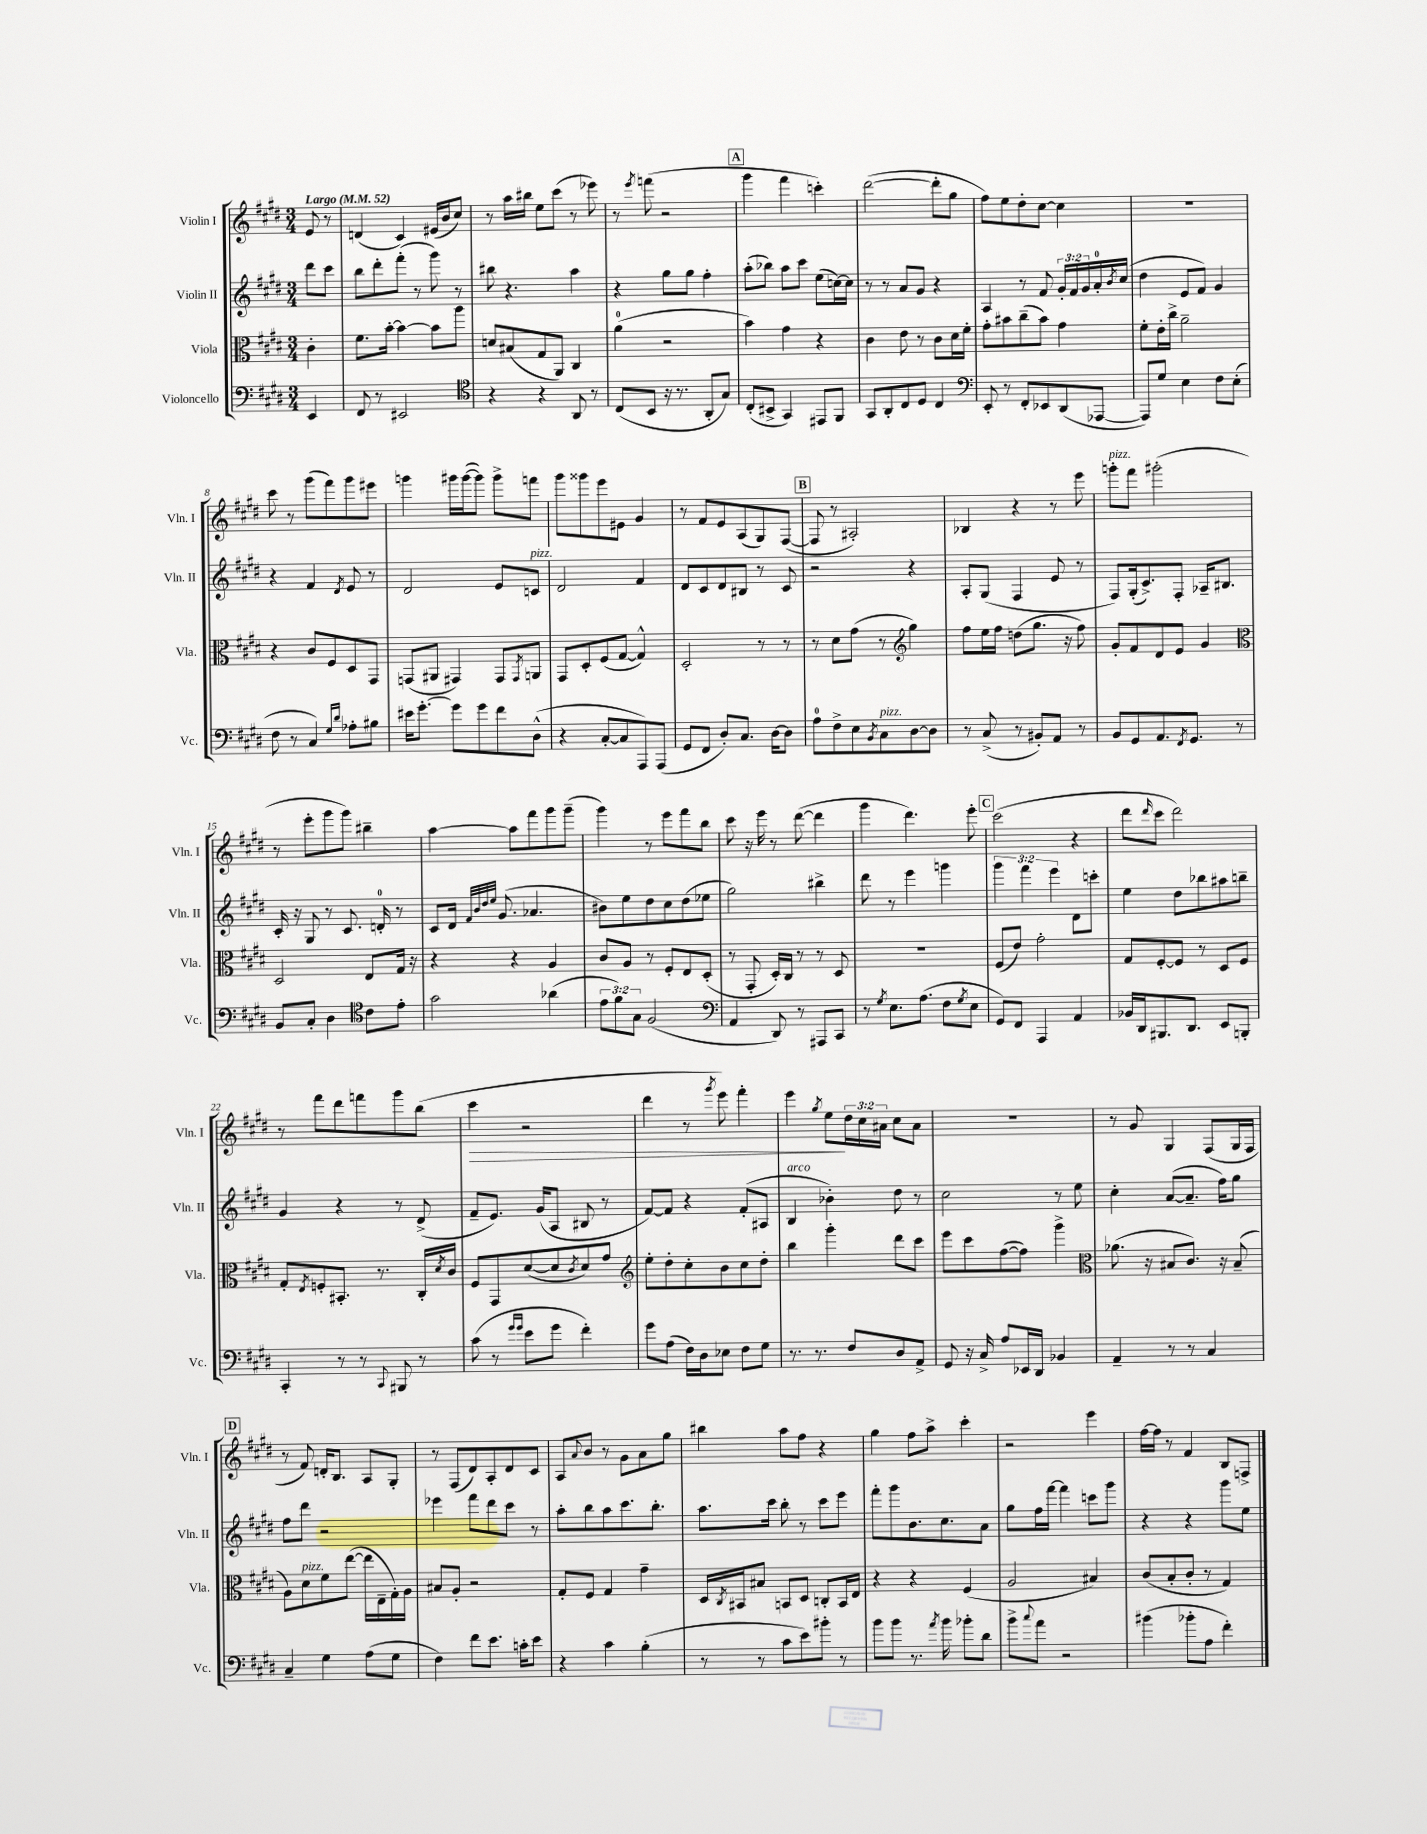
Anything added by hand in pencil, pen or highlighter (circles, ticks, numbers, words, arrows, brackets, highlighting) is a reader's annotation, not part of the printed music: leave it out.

**kern	**kern	**kern	**kern
*staff4	*staff3	*staff2	*staff1
*clefF4	*clefC3	*clefG2	*clefG2
*k[f#c#g#d#]	*k[f#c#g#d#]	*k[f#c#g#d#]	*k[f#c#g#d#]
*M3/4	*M3/4	*M3/4	*M3/4
*MM52	*MM52	*MM52	*MM52
4EE/	4c#'\	8ddd#\L	8e/
.	.	8ccc#\J	8r
=	=	=	=
8FF#/	8.f#\L	8bb\L	(4d/
8r	.	8ddd#'\	.
.	[16b'\Jk	.	.
2EE#/	4b\_	(8fff#'\J	4c#/)
.	.	8r	.
.	8b\]L	8ggg#\)	(16e#/LL
.	.	.	16b/J
.	8aa\J	8r	8cc#/J)
=	=	=	=
*clefC4	*	*	*
4r	8d/L	8bb#\	8r
.	(8B#/	4.r	16aa\LL
.	.	.	16bb#\JJ
4r	8G#/	.	8ee\L
.	8AA/J)	.	(8ccc#\J
8AA/	4C#/	4aa\	8r
8r	.	.	8eee-\)
=	=	=	=
(8C#/L	(4a\	4r	8r
.	.	.	8qeee/
8BB/J	.	.	(8fff\
16r	2r	8gg#\L	2r
8.r	.	.	.
.	.	8gg#\J	.
8AA'/L	.	4ff#'\	.
8G#/J)	.	.	.
=	=	=	=
(8C#'/L	4b\)	(8aa'\L	4ggg#\
8BB#^/J	.	8bb-\J)	.
4GG#/)	4g#\	8aa\L	4fff#\
.	.	8ccc#\J	.
8EE#/L	4r	(8ee\L	4ccc'\)
8FF#/J	.	[16cc\L)	.
.	.	16cc\]JJ	.
=	=	=	=
8GG#/L	4c#\	8r	([2ddd#\
8AA'/	.	8r	.
8C#/	8e\	8a/L	.
8D#/J	8r	8g#/J	.
4C#/	8c#\L	4r	8ddd#'\]L
.	16d#\L	.	8gg#\J
.	16f#'\JJ	.	.
=	=	=	=
*clefF4	*	*	*
8EE'/	8g#'\L	4A/	8ff#\L)
8r	8b#\	.	8ee\
8FF#'/L	(8cc#~\	8r	8dd#'\
8EE-/	8b#\J)	8f#/	[8cc#\J
(8DD#/	4g#\	24g#'/LL	4cc#\]
.	.	24f#/	.
.	.	24g#/	.
[8AAA-/J	.	16a'/	.
.	.	8qb/	.
.	.	(16cc#/JJ	.
=	=	=	=
8AAA-/]L)	8f#'\L	4dd#\	2.r
8G#/J	16e'\L	.	.
.	16cc#^\JJ	.	.
4E\	2a~\	8e/L	.
.	.	8f#/J)	.
8F#\L	.	4g#/	.
(8E'\J	.	.	.
=	=	=	=
8F#\	4r	4r	8ccc#\
8r	.	.	8r
4C#/)	8c#/L	4f#/	(8ggg#\L
.	8F#/	.	8fff#\)
16qqG#/LL	.	.	.
16qqd#/JJ	.	8qd#/	.
8A-'\L	8D#/	8e/	8ggg#\
8B#\J	8GG#/J	8r	8eee#\J
=	=	=	=
16e#\LK	(8GG/L	2d#/	4ggg\
[8.g#'\J	.	.	.
.	8AA#/J	.	.
8g#\]L	4GG#/)	.	16ggg#\LL
.	.	.	([16ggg#\J
8g#\	.	.	8ggg#\]J)
8f#\	8GG#/L	8e/L	8ggg#^\L
.	8qGG#/	.	.
(8D#^^\J	8AA/J	8c/J	8fff\J
=	=	=	=
4r	8GG#/L	2d#/	8ggg#\L
.	8D#'/	.	8ggg##\
[8C#'/L	(8F#/	.	8eee\
8C#/]	[8G#/J	.	8e#\J
8AAA/)	4G#^^/])	4f#/	4g#/
(8AAA/J	.	.	.
=	=	=	=
8GG#/L	2D#'/	8d#/L	8r
8FF#/J	.	8c#/	8f#/L
8D#'/L)	.	8d#/	8e/
8.C#/J	.	8B#/J	(8A/
.	8r	8r	8G#/)
[16D#\LK	.	.	.
8D#\]J	8r	8c#/	([8F#/J
=	=	=	=
8A\L	8r	2r	8F#/]
8F#^\	8d#\L	.	8r
8E\	(8g#\J	.	2A#'/)
8qBB/	.	.	.
8C#\	8r	.	.
*	*clefG2	*	*
[8D#\	4gg#\)	4r	.
8D#\]J	.	.	.
=	=	=	=
8r	8ff#\L	8A'/L	4B-/
(8C#^/	16ee\L	(8G#/J	.
.	16ff#\JJ	.	.
8r	(8dd\L	4F#/	4r
8BB#'/L)	8.gg#\J	.	.
8AA/J	.	8e/	8r
.	16r	.	.
8r	8ff#\)	8r	8eee\
=	=	=	=
8BB/L	8g#'/L	8F#/L)	8ggg'\L
8GG#/	8f#/	(16G#'/k	8fff#\J
.	.	8.c#^/)	.
8.AA/	8d#/	.	(2ggg#'\
.	8e/J	8F#'/J	.
8qFF#/	.	.	.
8.GG#/J	.	.	.
.	4g#/	16A-~/LK	.
.	.	8.B#/J	.
8r	.	.	.
=	=	=	=
*	*clefC3	*	*
8BB/L	2D#/	16c#'/	8r
.	.	16r	.
8C#'/J	.	8G#/	8eee'\L
4D#\	.	8r	8ggg#\
.	.	8.c#/	8ggg#\J)
*clefC4	*	*	*
8c#\L	8E/L	.	4bb#~\
.	.	16d'/	.
8e'\J	16G#/Jk	8r	.
.	16r	.	.
=	=	=	=
2g#\	4r	8c#/L	[4aa\
.	.	16d#/Jk	.
.	.	32qqf#/LLL	.
.	.	32qqb/	.
.	.	32qqdd#/	.
.	.	32qqee/JJJ	.
.	.	(8.g#/	.
.	4r	.	8aa\]L
.	.	4.a-/	8fff#\
(4a-\	4A/	.	8ggg#\
.	.	.	(8ggg#~\J
=	=	=	=
12e\L	8c#/L	8b#\L)	4ggg#\)
12f#\)	.	.	.
.	8A/J	8ee\	.
12G#\J	.	.	.
(2F#/	8r	8dd#\	8r
.	8F#'/L	8cc#\	8eee\L
.	8E/	(8dd#\	8fff#\
.	(8D#'/J	8ee-\J	8bb\J
=	=	=	=
*clefF4	*	*	*
4AA/	8r	2gg#\)	8ccc#\
.	8GG#'/	.	16r
.	.	.	16eee\
8DD#/)	16D#'/LL)	.	8r
.	16C#/JJ	.	.
8r	8r	.	([8ddd#\
8AAA#/L	8r	4bb#^\	4ddd#\]
8CC#/J	8D#/	.	.
=	=	=	=
8r	2.r	8ddd#\	4ggg#\
8qG#/	.	.	.
8.E\L	.	8r	.
.	.	4eee\	4.ddd#\)
(8.A\J	.	.	.
8F#\L	.	4ggg\	.
8qG#/	.	.	.
8E\J	.	.	8eee'\
=	=	=	=
8GG#/L)	(8F#/L	6ggg#\	(2ccc#\
8FF#/J	8e/J)	.	.
.	.	6fff#\	.
4AAA/	2g#'\	.	.
.	.	6eee\	.
4AA/	.	8d#\L	4r
.	.	8ccc'\J	.
=	=	=	=
16BB-/LL	8G#/L	4ee\	8ddd#\L
16DD#/J	.	.	.
.	.	.	16qqddd#/
8.BBB#/	[8F#'/	.	8ccc#\J
.	8F#/]J	8dd#\L	2ddd#\)
8.DD#/J	.	.	.
.	8r	8bb-\	.
8EE/L	8D#/L	8aa#\	.
8BBB'/J	8F#/J	8bb~\J	.
=	=	=	=
4CC#'/	8G#'/L	4g#/	8r
.	8qE/	.	.
.	8F'/	.	8fff#\L
8r	8.BB#'/J	4r	8ddd#\
8r	.	.	8fff\
.	8.r	.	.
8qqCC#/	.	.	.
8BBB#/	.	8r	8ggg#\
8r	16C#'/LL	(8d#^/	(8bb\J
.	8qd#/	.	.
.	16c#/JJ	.	.
=	=	=	=
(8c#\	8F#/L	8f#~/L	4ccc#\
8r	8GG#/	8.e/J)	.
16qqg#/LL	.	.	.
16qqg#/JJ	.	.	.
8e\L	([8d#/	.	2r
.	.	(16g#/LK	.
8g#\J	8d#/]	8A/J	.
.	8qc#/	.	.
4f#'\)	8d#/)	8B#/	.
.	8g#/J	8r	.
=	=	=	=
*	*clefG2	*	*
8g#\L	8ee'\L	[8f#/L)	4ddd#\
(8A\J	8dd#'\	8f#/]J	.
16F#\LL)	8cc#'\	4r	8r
16D#\J	.	.	.
.	.	.	8qggg#/
8E-\J	8b\	.	8eee\)
8F#\L	8cc#\	(8f#'/L	4fff#'\
8G#\J	8dd#'\J	8A#/J	.
=	=	=	=
8.r	4bb\	4B/	4eee\
8.r	.	.	.
.	.	.	8qgg#/
.	4ggg#'\	4b-'\)	8ee\L
8F#/L	.	.	24dd#\L
.	.	.	24cc#\
.	.	.	24a#\JJ
8D#/	8ddd#\L	8dd#\	8cc#\L
8AA^/J	8ccc#\J	8r	8a#\J
=	=	=	=
8GG#/	8eee\L	2cc#\	2.r
16r	8ccc#\	.	.
16C#^/	.	.	.
8A/L	([8ff#\	.	.
16EE-/L	8ff#\]J)	.	.
16DD#/JJ	.	.	.
4BB-/	4ggg#^\	8r	.
.	.	8ee\	.
=	=	=	=
*	*clefC3	*	*
4AA~/	(8.a-\	4cc#'\	8r
.	.	.	8g#/
.	16r	.	.
8r	8B#/L	([8a/L	4G#/
8r	8.c#/J)	8.a~/]J	.
4C#/	.	.	(8F#/L
.	16r	16ff#\LK)	.
.	(8B#~/	8gg#\J	16G#/L
.	.	.	16F#/JJ
=	=	=	=
4C#~/	8A\L)	8ff#\L	8r
.	8d#\	8ddd#\J	8f#/)
4G#\	8f#\	2r	16d'/LK
.	.	.	8.B/J
.	([8ee\J	.	.
(8A\L	16ee\]LL	.	8A/L
.	16E~\	.	.
8G#\J	16G#'\)	.	8G#'/J
.	16A\JJ	.	.
=	=	=	=
4F#\)	8B#/L	4eee-\	8r
.	8A'/J	.	(8F#/L
8f#\L	2r	8fff#\L	8d#/)
8.e\J	.	8ddd#\	8A'/
.	.	8ccc#\J	8d#/
16c'\LK	.	.	.
8e\J	.	8r	8c#/J
=	=	=	=
4r	8G#'/L	8aa'\L	8A/L
.	.	.	8qqa/
.	8F#/J	8bb\	8b/J
4c#\	4G#/	8aa\	8r
.	.	8.ccc#\	8g#\L
(4B'\	4g#~\	.	8a\
.	.	8.bb'\J	.
.	.	.	8gg#\J
=	=	=	=
8r	16D#/LL	8.aa\L	4bb#\
.	8qC#/	.	.
.	16BB#/J	.	.
8r	8B#/J	.	.
.	.	16ccc#\Jk	.
8c#\L	8BB/L	8bb'\	8aa\L
8e\)	8D#/J	8r	8ff#\J
8b#'\J	8C'/L	8ccc#\L	4r
8r	16BB/L	8eee\J	.
.	16E/JJ	.	.
=	=	=	=
8b\L	4r	8fff#'\L	4gg#\
8b\J	.	8ggg#\	.
8.r	4r	8.b\	8ff#\L
.	.	.	8aa^\J
8qa/	.	.	.
16b\	.	8.cc#\	.
8b-'\L	(4F#/	.	4ccc#'\
8d#\J	.	8a\J	.
=	=	=	=
8b^\L	2A/	8gg#\L	2r
8qqcc#/	.	.	.
8a\J	.	16ff#\L	.
.	.	[16fff#\JJ	.
2r	.	4fff#\]	.
.	4B#/)	8ccc\L	4eee\
.	.	8ggg#\J	.
=	=	=	=
(4b#\	(8c#/L	4r	[16ff#\LL
.	.	.	16ff#\]JJ
.	8B'/	.	8r
8b-'\L	8c#'/J	4r	4f#/
8A\J	8r	.	.
4f#'\)	4G#/)	8ggg#\L	8B/L
.	.	8ee\J	8F^/J
==	==	==	==
*-	*-	*-	*-
